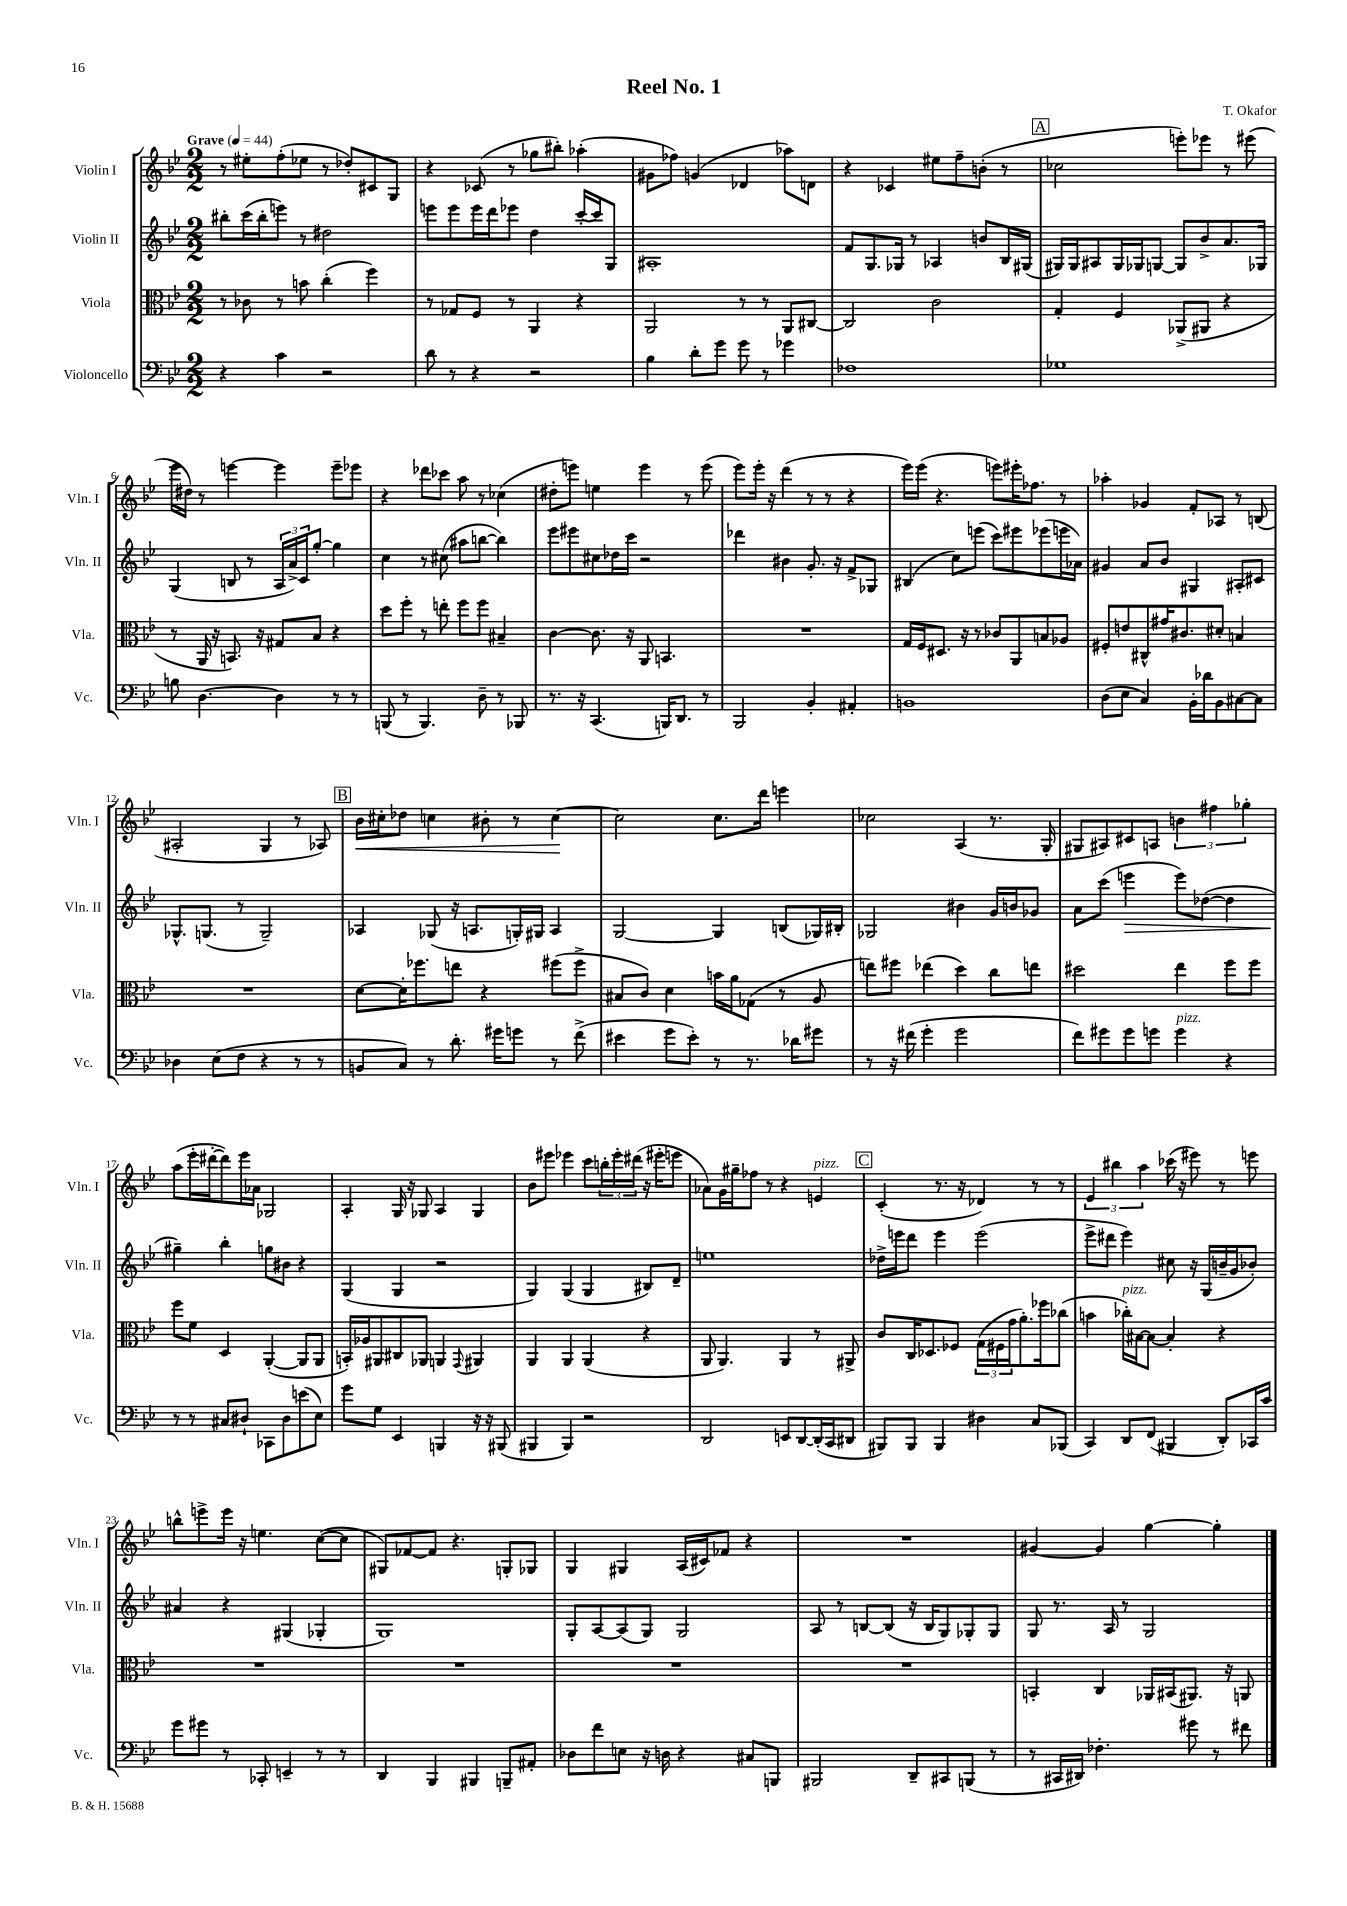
\header { title = "Reel No. 1" composer = "T. Okafor" }
<<
\new StaffGroup <<
\new Staff = "s0" \with { instrumentName = "Violin I" shortInstrumentName = "Vln. I" } {
    \clef treble \key bes \major \numericTimeSignature \time 2/2 \tempo "Grave" 4 = 44
    r8 eis''8-. f''8-.( ees''8 r8 des''8-.) cis'8 g8 |
    r4 ces'8( r8 ges''8 bis''8-.) aes''4-.( |
    gis'8 fes''8) g'4( des'4 aes''8) d'8 |
    r4 ces'4 eis''8 f''8-- b'8-.( r8 |
    \mark \markup { \box "A" } ces''2 e'''8-.) ees'''8 r8 eis'''8( |
    ees'''16 dis''16) r8 e'''4~ e'''4 e'''8-- ees'''8 |
    r4 des'''8 ces'''8 a''8 r8 ces''4( |
    dis''8-. e'''8) e''4 e'''4 r8 e'''8( |
    ees'''8) ees'''16-. r16 d'''4( r8 r8 r4 |
    ees'''16) ees'''16( r4. e'''8) eis'''16-. fes''8. r8 |
    aes''4-. ges'4 f'8-. aes8 r8 b8( |
    ais2-. g4 r8 aes8) |
    \mark \markup { \box "B" } bes'16\< cis''16-. des''8 c''4 bis'8-. r8 c''4~\! |
    c''2 c''8. d'''16 e'''4 |
    ces''2 a4( r8. g16-. |
    gis8 ais8) cis'8 a8 \tuplet 3/2 { b'4 fis''4 ges''4-. } |
    a''8( ees'''16-. dis'''16~-. dis'''8) ees'''16 aes'16 ges2 |
    a4-. g16 r16 ges8 a4 ges4 |
    bes'8 eis'''8 ees'''4 c'''8 \tuplet 3/2 { b''16-. ees'''16-. dis'''16( } r16 eis'''16-. e'''8 |
    aes'8) g'16 gis''16-- fes''8 r8 r4 e'4^\markup { \italic "pizz." } |
    \mark \markup { \box "C" } c'4-.( r8. r16 des'4) r8 r8 |
    \tuplet 3/2 { ees'4 bis''4 a''4 } ces'''16( r16 eis'''8) r8 e'''8 |
    b''8-^ e'''8-> e'''16 r16 e''4. c''8~( c''8 |
    gis8) fes'8~ fes'8 r4. g8-. ges8 |
    g4 gis4 a16( cis'16) fes'8 r4 |
    R1 |
    gis'4~ gis'4 g''4~ g''4-. \bar "|." |
}
\new Staff = "s1" \with { instrumentName = "Violin II" shortInstrumentName = "Vln. II" } {
    \clef treble \key bes \major \numericTimeSignature \time 2/2
    bis''8-. c'''16( bis''16-. e'''8) r8 dis''2 |
    e'''8 e'''8 e'''16 d'''16 ees'''8 d''4 c'''16~-. c'''16 g8 |
    ais1-. |
    f'8 g8. ges16 r8 aes4 b'8 bes16 gis16( |
    \mark \markup { \box "A" } gis16) gis16 ais8 gis16 ges16 g8~ g8 bes'8-> a'8. ges16 |
    g4( b8 r8 \tuplet 3/2 { a16 a'16->) c'16 } g''8~-. g''4 |
    c''4 r8 cis''8( ais''8 b''8~ b''4) |
    ees'''8 eis'''8 cis''8 des''16 c'''16 r2 |
    des'''4 bis'4 g'8.-. r16 f'8-> ges8 |
    bis4( c''8) e'''8( c'''8) eis'''8 ees'''8( e'''16 aes'16) |
    gis'4 a'8 bes'8 gis4 ais8-. cis'8 |
    ges8.-^ g8.( r8 g2--) |
    \mark \markup { \box "B" } aes4 ges8( r16 a8. g16-.) gis16 a4 |
    g2~ g4 b8( ges16) bis16-. |
    ges2 bis'4 g'16 b'16 ges'8 |
    a'8 c'''8( e'''4\> e'''8) des''8~( des''4 |
    gis''4--\!) bes''4-. g''8 bis'8 r4 |
    g4( g4 r2 |
    g4) g4( g4 bis8) d'8-- |
    e''1 |
    \mark \markup { \box "C" } des''16-> e'''16 d'''8 e'''4 e'''2( |
    ees'''8-> dis'''8 ees'''4) cis''8 r16 g16( b'16-- g'16 bes'8-.) |
    ais'4 r4 gis4( ges4-. |
    g1) |
    g8-. a8~ a8( g8) g2 |
    a8 r8 b8~ b8( r16 b16 g8) ges8-. ges8 |
    g8 r8. a16 r8 g2 \bar "|." |
}
\new Staff = "s2" \with { instrumentName = "Viola" shortInstrumentName = "Vla." } {
    \clef alto \key bes \major \numericTimeSignature \time 2/2
    r8 ces'8 r8 b'8 c''4-.( f''4) |
    r8 ges8 f8 r8 a,4 r4 |
    a,2 r8 r8 a,8 cis8~ |
    cis2 c'2 |
    \mark \markup { \box "A" } g4-. f4 aes,8->( ais,8 r4 |
    r8 a,16 r16 b,8.) r16 gis8 bes8 r4 |
    d''8 f''8-. r8 e''8-. f''8 f''8 bis4-- |
    c'4~ c'8. r16 a,8 b,4. |
    R1 |
    g16 f16 dis8. r16 r8 ces'8 a,8 b8 aes8 |
    fis8-. e'8 cis8-^ gis'16 cis'8. dis'8-. b4 |
    R1 |
    \mark \markup { \box "B" } d'8~ d'16-. fes''8. e''8 r4 fis''8( fis''8-> |
    bis8 c'8) d'4 b'16 a'16 ges8( r8 a8 |
    e''8) fis''8 ees''4( d''4) c''8 e''8 |
    dis''2 ees''4 f''8 f''8 |
    f''8 f'8 d4 a,4~-.( a,8 a,8 |
    b,16-.) aes16 ais,8 cis8 aes,8 a,4 \appoggiatura { g,8 } ais,4 |
    a,4 a,4 a,4( r4 |
    a,8 a,4.) a,4 r8 ais,8-> |
    \mark \markup { \box "C" } c'8 c16 des8. fes8 \tuplet 3/2 { g16( fis16 g'16 } a'8.-.) fes''16 ces''8( |
    b'4 ces''16-.^\markup { \italic "pizz." }) bis16~ bis8~ bis4-. r4 |
    R1 |
    R1 |
    R1 |
    R1 |
    b,4-. c4 aes,16 bis,16( ais,8.) r16 a,8 \bar "|." |
}
\new Staff = "s3" \with { instrumentName = "Violoncello" shortInstrumentName = "Vc." } {
    \clef bass \key bes \major \numericTimeSignature \time 2/2
    r4 c'4 r2 |
    d'8 r8 r4 r2 |
    bes4 d'8-. g'8 g'8 r8 ges'4 |
    fes1 |
    \mark \markup { \box "A" } ges1 |
    b8 d4.~ d4 r8 r8 |
    b,,8( r8 b,,4.) d8-- r8 bes,,8 |
    r8. r16 c,4.( b,,16) d,8. r8 |
    bes,,2 bes,4-. ais,4-. |
    b,1 |
    d8( ees8 c4) bes,16-. des'16 bes,8 cis8~ cis8 |
    des4 ees8( f8 r4 r8 r8 |
    \mark \markup { \box "B" } b,8 c8) r8 d'8.-. gis'16 g'8 r8 f'8->( |
    eis'4 g'8 eis'8-.) r8 r8. des'16 gis'8 |
    r8 r16 fis'16( g'4-. g'2 |
    f'8) gis'8 gis'8 g'8 g'4^\markup { \italic "pizz." } r4 |
    r8 r8 cis8 dis8-! ces,8 dis8 e'8( ees8) |
    g'8 g8 ees,4 b,,4 r16 r16 bis,,8( |
    bis,,4 bis,,4) r2 |
    d,2 e,8 d,8~ d,16-.( c,16 dis,8 |
    \mark \markup { \box "C" } bis,,8) bis,,8 bis,,4 dis4 c8 bes,,8( |
    c,4) d,8 f,8( bis,,4 d,8-.) ces,16 c'16 |
    g'8 gis'8 r8 ces,8-. e,4-- r8 r8 |
    d,4 bes,,4 bis,,4 b,,8-- ais,8-. |
    des8 f'8 e8 r16 d16 r4 cis8 b,,8 |
    bis,,2 d,8-- cis,8 b,,8( r8 |
    r8 cis,16 dis,16) fes4.-. gis'8 r8 fis'8 \bar "|." |
}
>>
>>
